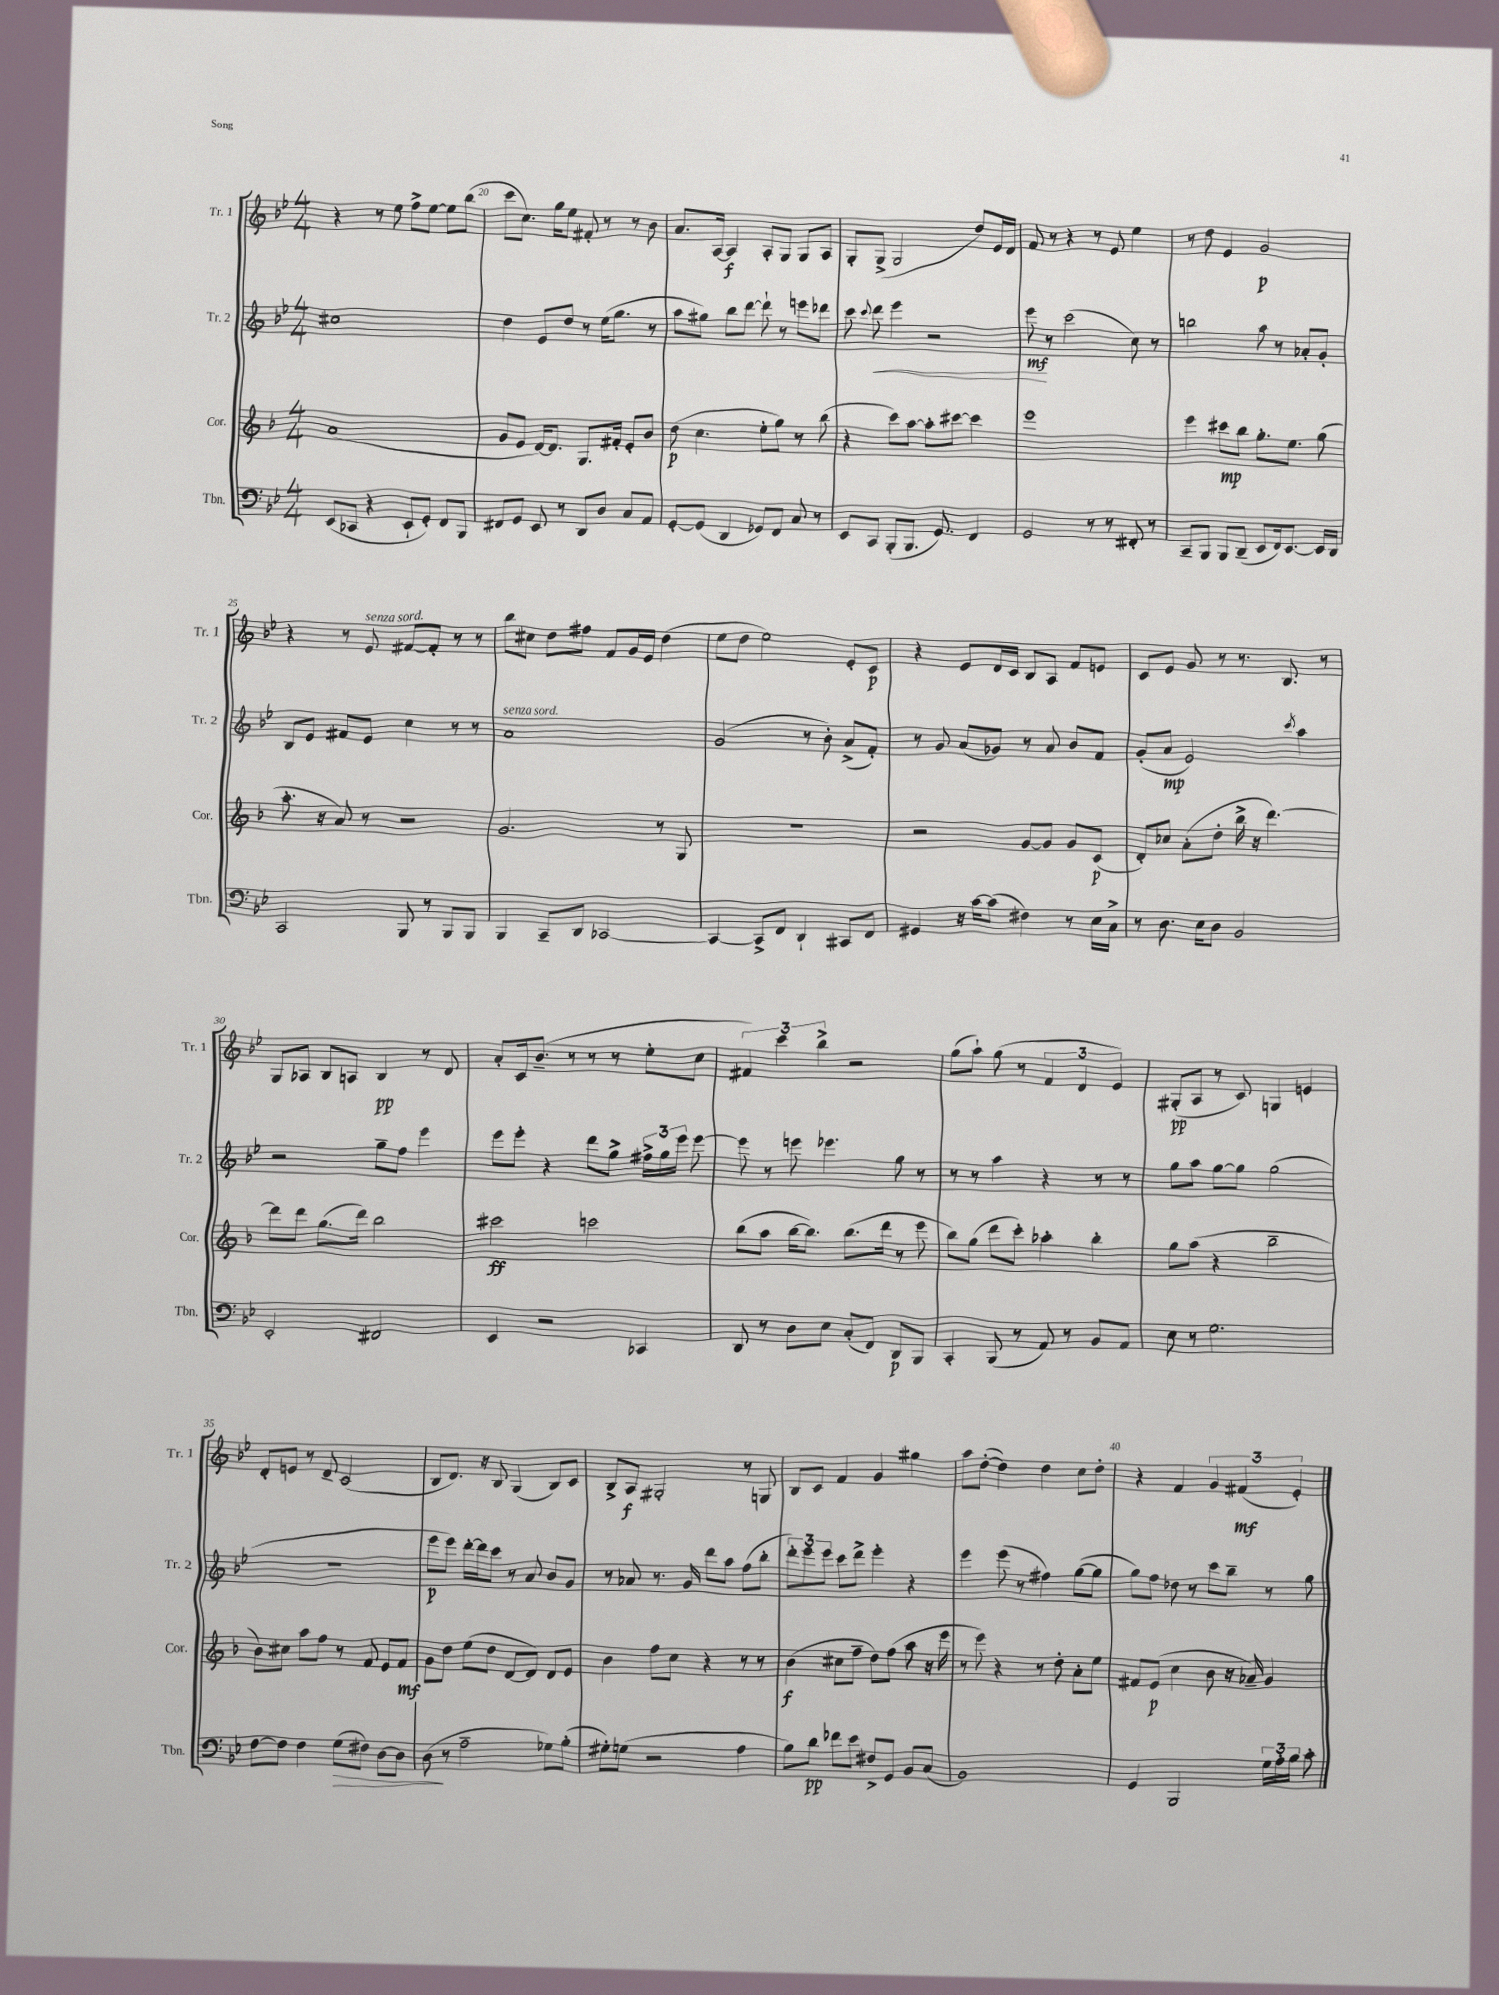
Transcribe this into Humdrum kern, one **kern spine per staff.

**kern	**kern	**kern	**kern
*staff4	*staff3	*staff2	*staff1
*clefF4	*clefG2	*clefG2	*clefG2
*k[b-e-]	*k[b-]	*k[b-e-]	*k[b-e-]
*M4/4	*M4/4	*M4/4	*M4/4
(8EE-	(1a	1cc#	4r
8CC-	.	.	.
4r	.	.	8r
.	.	.	8ee-
8EE-`	.	.	8ff^
8GG')	.	.	[8ee-
8FF	.	.	8ee-]
8BBB-	.	.	(8bb-
=	=	=	=
8FF#	8g	4dd	8ccc
8GG	8e	.	8.cc)
8EE-	[16d)	8e-	.
.	8.d]	.	16gg
8r	.	8dd	8ee-
8DD	8.G	8r	8f#'
8D	.	(16ee-	8r
.	16f#'	8.gg	.
8C	8e'	.	8r
8AA	8b-	8r	8b-
=	=	=	=
[8GG'	(8dd	8aa	8.a
(8GG]	4.cc	8gg#)	.
.	.	.	[16A
4DD	.	8bb-	4A]
.	.	[8ddd	.
8GG-)	8ee'	8ddd`]	8A'
8FF	8gg)	8r	8G
8C	8r	8eee	8G
8r	(8bb-	8ddd-	8A
=	=	=	=
8EE-	4r	8ccc	8G'
.	.	8qqccc	.
8CC	.	8ddd	(8G^
(8BBB-'	8ccc)	4eee-	2G
8.BBB-	[8aa	.	.
.	8aa']	2r	.
8.GG)	.	.	.
.	[8ccc#	.	.
4FF	4ccc#]	.	8dd)
.	.	.	16e-
.	.	.	16d
=	=	=	=
2GG	1eee	8eee-	8f
.	.	8r	8r
.	.	(2ccc	4r
8r	.	.	8r
8r	.	.	8e-
8FF#'	.	8cc)	4ee-
8r	.	8r	.
=	=	=	=
8CC~	4eee	2bb	8r
8BBB-	.	.	8dd
8BBB-	8ccc#	.	4e-
(8DD~	8bb-	.	.
8EE-	8.gg'	8aa	2g
16FF)	.	8r	.
[8.EE-	8.ee	.	.
.	.	8a-'	.
16EE-]	(8gg	8g'	.
16DD	.	.	.
=	=	=	=
2CC	8.aa'	8B-	4r
.	.	8e-	.
.	16r	.	.
.	8a)	8f#	8r
.	8r	8e-	8e-
8BBB-	2r	4cc	[8f#
8r	.	.	8f#']
8BBB-	.	8r	8r
8BBB-	.	8r	8r
=	=	=	=
4BBB-	2.g	1a	8bb-
.	.	.	8cc#
8CC~	.	.	8dd
8DD	.	.	8ff#
[2CC-	.	.	8f
.	.	.	16g
.	.	.	16e-
.	8r	.	(4dd
.	8G	.	.
=	=	=	=
4CC-_	1r	(2g	8ee-
.	.	.	8dd
8CC-^]	.	.	2ee-)
8FF	.	.	.
4DD`	.	8r	.
.	.	8b-')	.
8CC#	.	(8a^	8e-'
8FF	.	8f')	8c
=	=	=	=
4GG#	2r	8r	4r
.	.	8g	.
16r	.	(8a	8e-
[16c	.	.	.
(8c]	.	8g-)	16d
.	.	.	16c
4F#)	[8g	8r	8B-
.	8g]	8a	8A
8r	8g	8b-	8f
16E-	(8c	8f	8e
16C^	.	.	.
=	=	=	=
8r	8d')	(8g'	8c
8.D	8cc-	8a	8e-
.	(8a'	2e-)	8g
16E-	.	.	.
8D	8dd'	.	8r
2BB-	16bb-^	.	8.r
.	16r	.	.
.	[4.ddd)	.	.
.	.	.	8.B-
.	.	8qccc	.
.	.	4aa	.
.	.	.	8r
=	=	=	=
2EE-'	8ddd]	2r	8G
.	8ddd	.	8A-
.	(8.gg	.	8B-
.	.	.	8A
.	16ddd)	.	.
2FF#	2bb-	8gg~	4B-
.	.	8ff	.
.	.	4eee-	8r
.	.	.	8d
=	=	=	=
4EE-	2ccc#	8eee-	8a'
.	.	8eee-'	16c
.	.	.	(8.b-~
2r	.	4r	.
.	.	.	8r
.	2ccc	8ddd	8r
.	.	8gg^	8r
4CC-	.	24ff#^	8ee-'
.	.	24gg	.
.	.	24eee-	.
.	.	[8eee-	8cc
=	=	=	=
8DD	(8bb-	8eee-]	6f#)
8r	8aa	8r	.
.	.	.	6ccc
8D	[16bb-	8eee	.
.	8.bb-])	.	.
.	.	.	6bb-^
8E-	.	4.eee-	.
(8C'	(8.bb-	.	2r
8FF)	.	.	.
.	16ddd	.	.
8DD	8r	8gg	.
8BBB-	8eee	8r	.
=	=	=	=
4CC'	8bb-)	8r	(8gg
.	(8gg	8r	8aa`)
(8BBB-	8ddd	4aa	(8gg
8r	8ccc')	.	8r
8AA)	4aa-'	4r	6f
8r	.	.	.
.	.	.	6d
8BB-	4bb-'	8r	.
.	.	.	6e-)
8AA	.	8r	.
=	=	=	=
8E-	8gg	8gg	(8G#'
8r	(8aa	8aa	8A
2.G	4r	[8gg	8r
.	.	8gg]	8c)
.	2bb-~	(2gg	4G
.	.	.	4e
=	=	=	=
[8F	8b-)	1r	8d'
8F]	8cc#	.	8e
4F	8aa	.	8r
.	8ff	.	8d~
(8G	8r	.	(2c
8F#)	8f	.	.
[8D	8e	.	.
8D]	8f	.	.
=	=	=	=
(8D	8g	8eee-	8B-
8r	8dd	8eee-)	8.d)
2A~	(8ee	[16ddd'	.
.	.	16ddd]	16r
.	8dd	8ccc	8B-
.	[8d	8r	(4G
.	8d])	8a	.
8G-)	8d	8b-	8B-)
(8B-'	8e	8g	8c
=	=	=	=
8G#')	4b-	8r	8B-^
(8G	.	8a-	8A
2r	8ff	8.r	2G#'
.	8cc	.	.
.	.	16g	.
.	4r	8ddd	.
.	.	8aa	.
4A	8r	(8ff	8r
.	8r	8bb-'	8G
=	=	=	=
8B-)	(4b-	12ddd')	8B-
.	.	12eee-	.
8d	.	.	8c
.	.	12eee-	.
8f-	8cc#	8ccc	4f
8e-	8ff~	8ddd^	.
8F#^	8dd)	4eee-'	4g
8GG	(8ff	.	.
8BB-	8aa	4r	4gg#
(8C	16r	.	.
.	16eee	.	.
=	=	=	=
1BB-)	8r	4eee-	8aa
.	8eee)	.	([8dd'
.	4r	(8eee-	4dd])
.	.	8r	.
.	8r	4ff#)	4dd
.	8dd'	.	.
.	8a'	([8gg	8cc
.	8ee	8gg]	8dd'
=	=	=	=
4GG	8f#	8gg)	4r
.	(8e	8ff	.
2BBB-	4cc	8dd-	4f
.	.	8r	.
.	8b-	8ccc	6g
.	16r	8bb-~	.
.	.	.	(6f#
.	16a-~)	.	.
24G	4g	8r	.
24A'	.	.	.
24B-	.	.	6e-')
8c'	.	8gg	.
==	==	==	==
*-	*-	*-	*-
